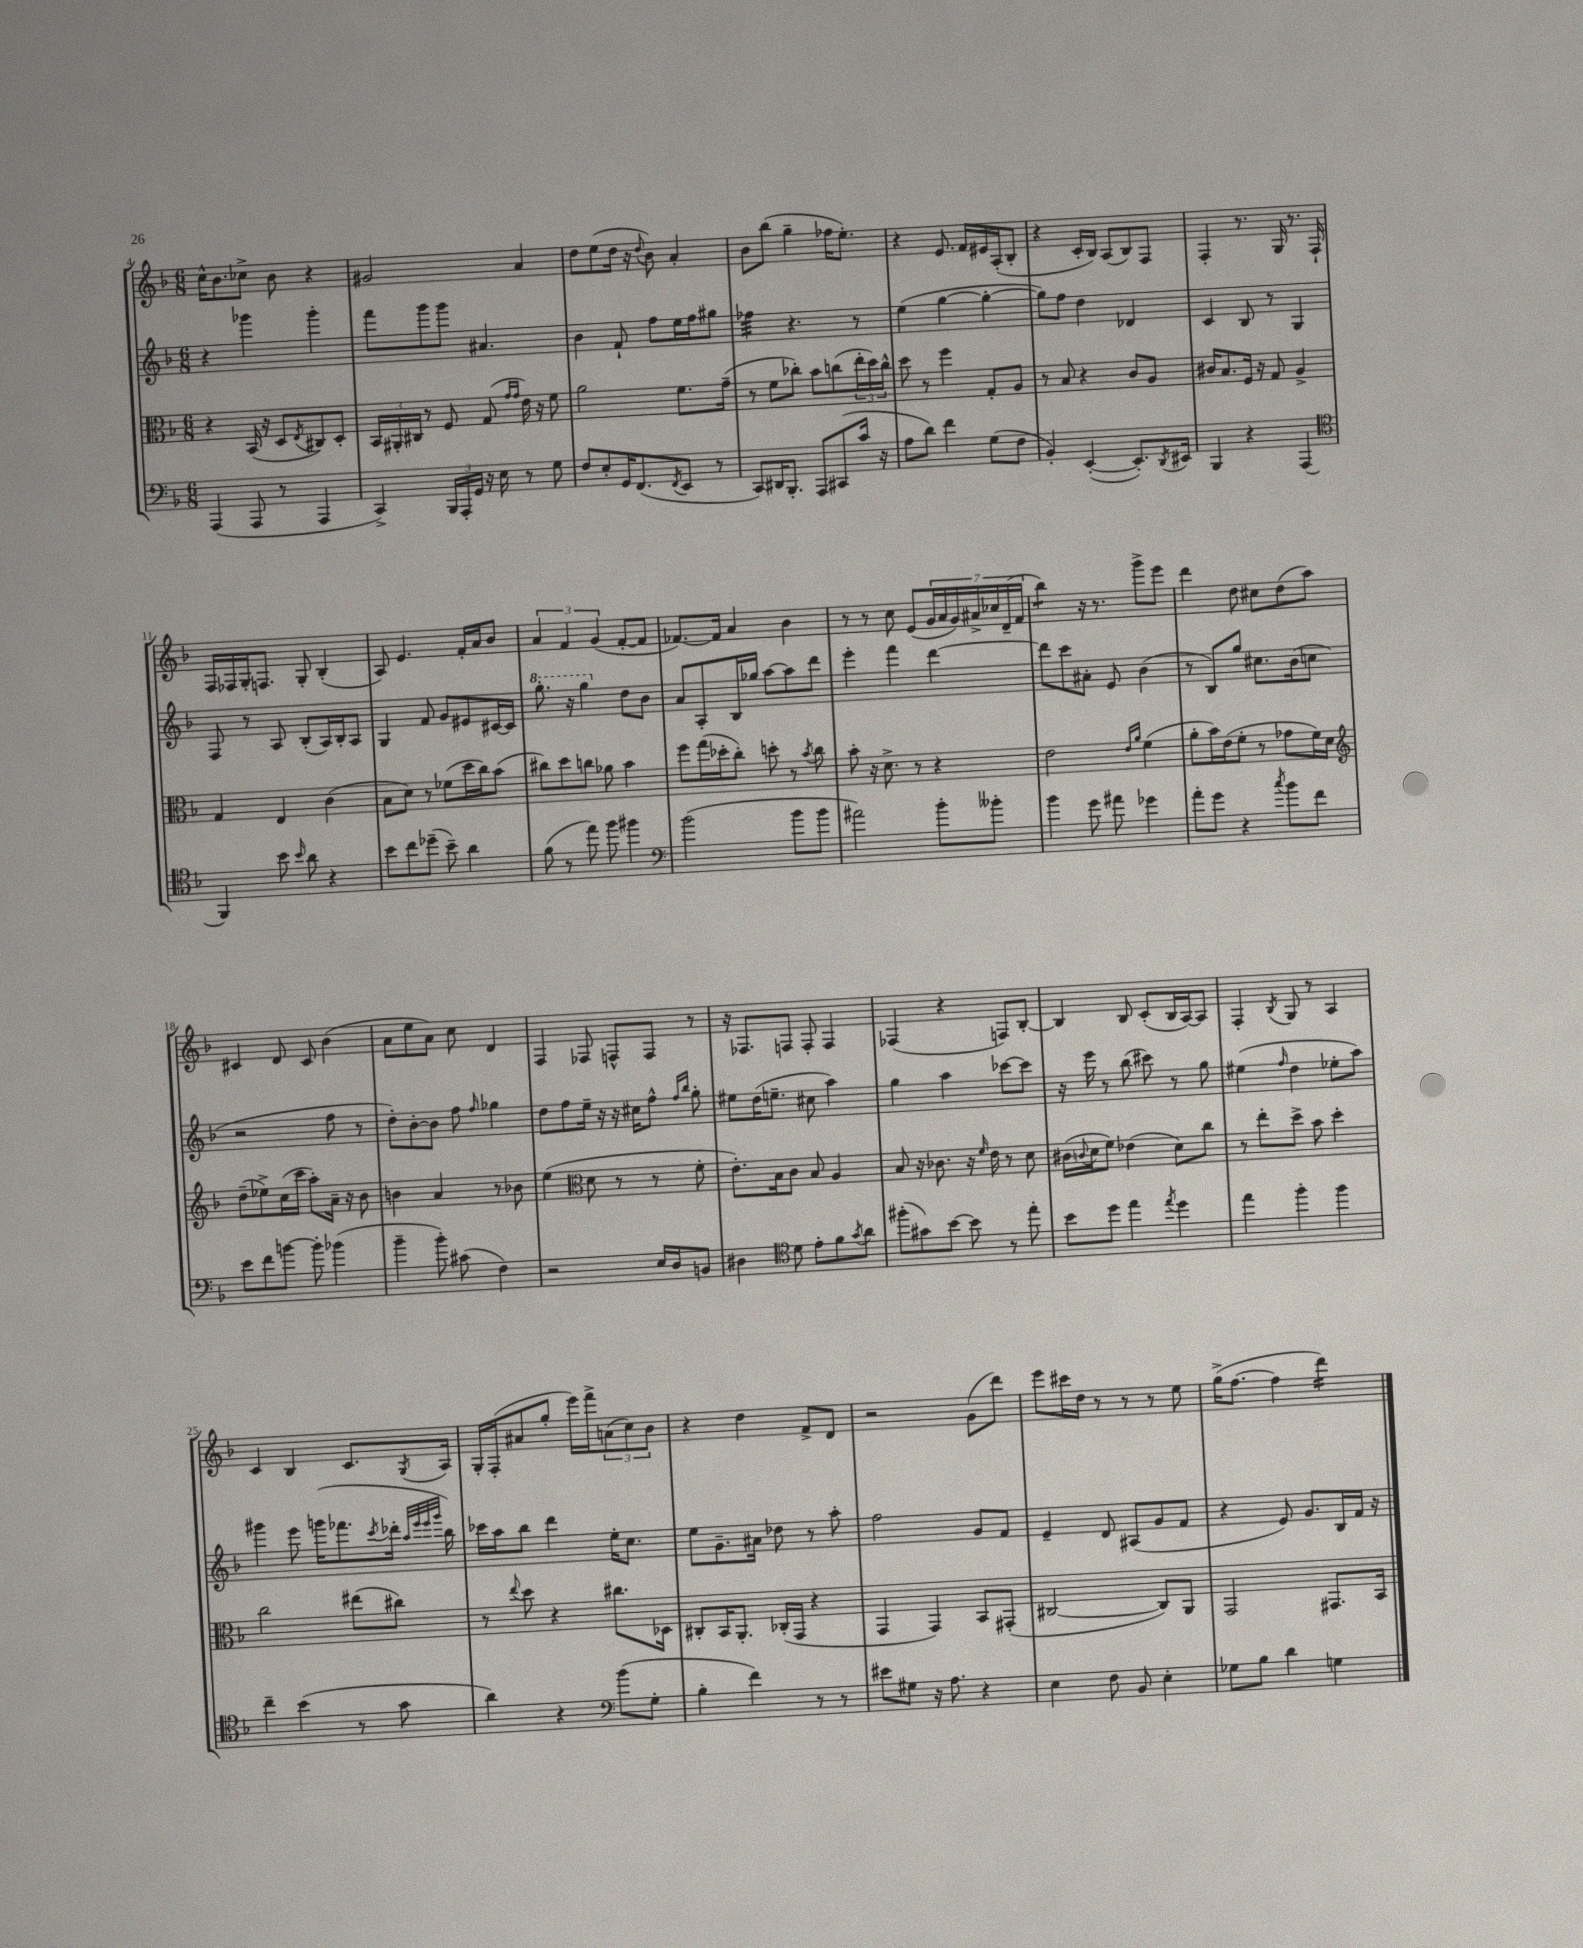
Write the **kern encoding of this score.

**kern	**kern	**kern	**kern
*staff4	*staff3	*staff2	*staff1
*clefF4	*clefC3	*clefG2	*clefG2
*k[b-]	*k[b-]	*k[b-]	*k[b-]
*M6/8	*M6/8	*M6/8	*M6/8
(4AAA	4r	4r	16cc^^
.	.	.	8.b-
8AAA	(16BB-	4ggg-	8cc-^
.	16r	.	.
8r	8D	.	8b-
.	8qE	.	.
4AAA	8C#)	4ggg-'	4r
.	8D'	.	.
=	=	=	=
4CC^)	24BB-	8fff	2g#
.	24AA#'	.	.
.	24C#	.	.
.	8r	8ggg	.
24BBB-	8F	8ggg	.
24AAA'	.	.	.
24GG	.	.	.
16r	(8G	4.a#	.
16E	.	.	.
.	16qqg	.	.
.	16qqg	.	.
8r	16e)	.	4a
.	16r	.	.
8G	8f	.	.
=	=	=	=
8F	2a	4b-	8dd
8E'	.	.	(8ee
16GG	.	8f`	16dd
(8.FF	.	.	16r
.	.	.	8qqdd
.	.	8ff	8b-)
8qFF	.	.	.
8EE	8.f	16ee	4a'
.	.	16ff	.
8r	.	8gg#	.
.	(16g~	.	.
=	=	=	=
8CC)	8r	4ff-	8b-
16DD#	8f	.	(8bb-
8.BBB-'	.	.	.
.	8cc-')	4.r	4gg~
8AAA	8b-	.	.
(8CC#	(8cc	.	16ff-
.	.	.	8.ee')
16c	24ee'	8r	.
.	24dd)	.	.
16r	.	.	.
.	24cc^^	.	.
=	=	=	=
8A	8dd	(4ee	4r
8d)	8r	.	.
4f	4ff	[4gg	8.e
.	.	.	16f
(8G	8G'	4gg'_	16e#
.	.	.	(16A'
8F	8A	.	8B-'
=	=	=	=
4BB-')	8r	8gg])	4r
.	8B-	8ff	.
([4EE'	4r	4dd	16c'
.	.	.	16B-)
.	.	.	(8A
8.EE'])	8c	4d-	8B-)
.	8A	.	8F
8qDD	.	.	.
16EE#	.	.	.
=	=	=	=
4BBB-	16c#	4c	4F'
.	8.B-	.	.
4r	16F	8B-	8.r
.	16r	.	.
.	8G	8r	.
.	.	.	16G
(4AAA	4A^	4G	8.r
.	.	.	16F`
=	=	=	=
*clefC4	*	*	*
4FF)	4G	8F	16F
.	.	.	16F-
.	.	8r	16G'
.	.	.	8.F
8b-	4E	8A	.
16qqb-	.	.	.
8a	.	(8B-'	8G'
4r	(4c	16A)	(4B-'
.	.	16B-'	.
.	.	8A	.
=	=	=	=
8b-	8B-	4G	8A)
8cc	8d)	.	4.e
(8dd-~	8r	8f	.
8b-~)	(8f-	8g	.
4a	16dd	8e#	16f'
.	16cc)	.	16a
.	(8b-	[16c#	8b-
.	.	16c#]	.
=	=	=	=
(8f	8cc#)	8.ggg'	6a
8r	8dd	.	.
.	.	.	6f
.	.	16r	.
8ee)	8cc	4ggg	.
.	.	.	(6g
8ff	8a-	.	.
4ff#	4b-	8dd	[8f'
.	.	8b-	8f]
=	=	=	=
*clefF4	*	*	*
(2b-	8ff	8a	[8.f-)
.	(16gg	8A'	.
.	16dd-'	.	16f-]
.	8cc')	16B-	4a
.	.	16gg-	.
.	8dd'	[8aa	.
8b-	8r	8aa]	4b-
.	8qb-	.	.
8b-	8cc	8ddd	.
=	=	=	=
2a#)	8b-'	4eee'	8r
.	16r	.	8r
.	8.d^	.	.
.	.	4fff	8cc
.	8r	.	(8e
8b-'	4r	[4ddd	28g
.	.	.	28a
.	.	.	28g)
.	.	.	28a#^
8b--'	.	.	.
.	.	.	28cc-
.	.	.	(28d~
.	.	.	28f
=	=	=	=
4b-	2e	8ddd]	4bb-)
.	.	8ccc	.
8g	.	8a#'	16r
.	.	.	8.r
8a#	.	8e	.
.	16qqe	.	.
.	16qqa	.	.
4g-	(4f	(4b-	8ggg^
.	.	.	8eee
=	=	=	=
8a'	8a'	8r	4ddd
8g	16b-)	8B-)	.
.	(16e	.	.
4r	8f'	8gg	8dd
.	8r	8.cc#	8cc#
8qcc	.	.	.
8b-	8g-	.	(8dd
.	.	(16b-	.
8f	16f)	8cc	8aa)
.	16d	.	.
=	=	=	=
*	*clefG2	*	*
8e	(8dd~	2r	4c#
8f	8ee-^)	.	.
[8b	(16cc	.	8d
.	16ccc	.	.
8b']	8aa')	.	8c#
(4b-	16a~	8ff	(4b-
.	16r	.	.
.	8b-	8r	.
=	=	=	=
4b-~	4b	8dd')	8a
.	.	[8b-'	8ee
8b-')	4a	8b-]	8a)
(8c#	.	8ff	8cc
.	.	16qqff	.
4F)	8r	4gg-	4d
.	8b-	.	.
=	=	=	=
2r	(4ee	8dd	4F
.	.	8ff	.
*	*clefC3	*	*
.	8d	16ee~	8F-
.	.	16r	.
.	8r	16r	8F^^
.	.	16cc#	.
16E	8r	8ff^^	8F
16D	.	.	.
.	.	16qqff	.
.	.	16qqbb-	.
8BB	8f'	8gg'	8r
=	=	=	=
4D#	8.e')	8ee#	16r
.	.	.	8.F-
.	.	(16dd	.
.	16B-	8.ee~	.
*clefC4	*	*	*
8d	8c	.	8F
8e'	8B-	8cc#	8F'
8f	4A	4aa)	4F
8qg	.	.	.
8a	.	.	.
=	=	=	=
(8ff#'	8B-	4gg	(4F-
8g#)	16r	.	.
.	8.c-	.	.
[8b-	.	4aa	4r
8b-]	16r	.	.
.	16qqf	.	.
.	16e	.	.
8r	8r	[8ccc-	8F)
8ee'	8d	8ccc-]	[8B-'
=	=	=	=
8b-	(16c#	16r	4B-]
.	8qqc	.	.
.	16d	16eee	.
8dd	8f)	8r	.
4ee	(4e-	(8bb-	8B-
.	.	8ccc#)	(8c'
8qee	.	.	.
4dd	8d)	8r	16B-
.	.	.	[16A)
.	8cc	8gg	8A]
=	=	=	=
4ee	8r	(4ee#	4F'
.	8ee'	.	.
.	.	16qqff	8qB-
4ff'	8dd^	4dd	8G
.	8b-	.	8r
4ff	4dd'	8ee-'	4A
.	.	8aa)	.
=	=	=	=
4cc~	2cc	4ggg#	4c
(4b-	.	8eee	4B-
.	.	(16ggg	.
.	.	8.fff-	.
8r	(8ee#	.	8.c
.	.	8qccc	.
8g	8cc#)	16ddd-'	.
.	.	32qqaa	.
.	.	32qqeee	.
.	.	32qqeee	.
.	.	32qqggg	8qG
.	.	16bb-)	16A
=	=	=	=
4a)	8r	16ccc-	16G'
.	.	16aa	(16F'
.	8qqee	.	.
.	8dd	8bb-	8a#
4r	4r	4ddd	8gg'
.	.	.	16eee)
.	.	.	16fff^
*clefF4	*	*	*
(8b-	8.cc#	16ee'	(12a
.	.	8.cc	.
.	.	.	12cc)
8G'	.	.	.
.	.	.	12b-
.	16D-	.	.
=	=	=	=
4B-'	8C#'	8ee	4r
.	16BB-	8.g~	.
.	8.AA'	.	.
4f)	.	.	4dd
.	.	16a#	.
.	(16C-'	8dd-	.
.	16GG	.	.
8r	4r	8r	8f^
8r	.	8aa'	8d
=	=	=	=
8e#	4GG	2ff	2r
8G#	.	.	.
16r	4GG)	.	.
8.A	.	.	.
4r	8BB-	8g	(8g
.	(8GG#'	8f	8ddd)
=	=	=	=
4E	[2C#	4e~	8eee
.	.	.	16ccc#
.	.	.	16dd
8F	.	8d	8r
8BB-	.	(8A#	8r
4E'	8C#])	8g	8r
.	8AA	8f	8ee
=	=	=	=
8G-	2GG	4r	(16gg^
.	.	.	[8.ff
8B-	.	.	.
4d	.	8e)	4ff]
.	.	8.g	.
4G	8.GG#	.	4ddd)
.	.	16B-	.
.	.	16f	.
.	16BB-	16r	.
==	==	==	==
*-	*-	*-	*-
